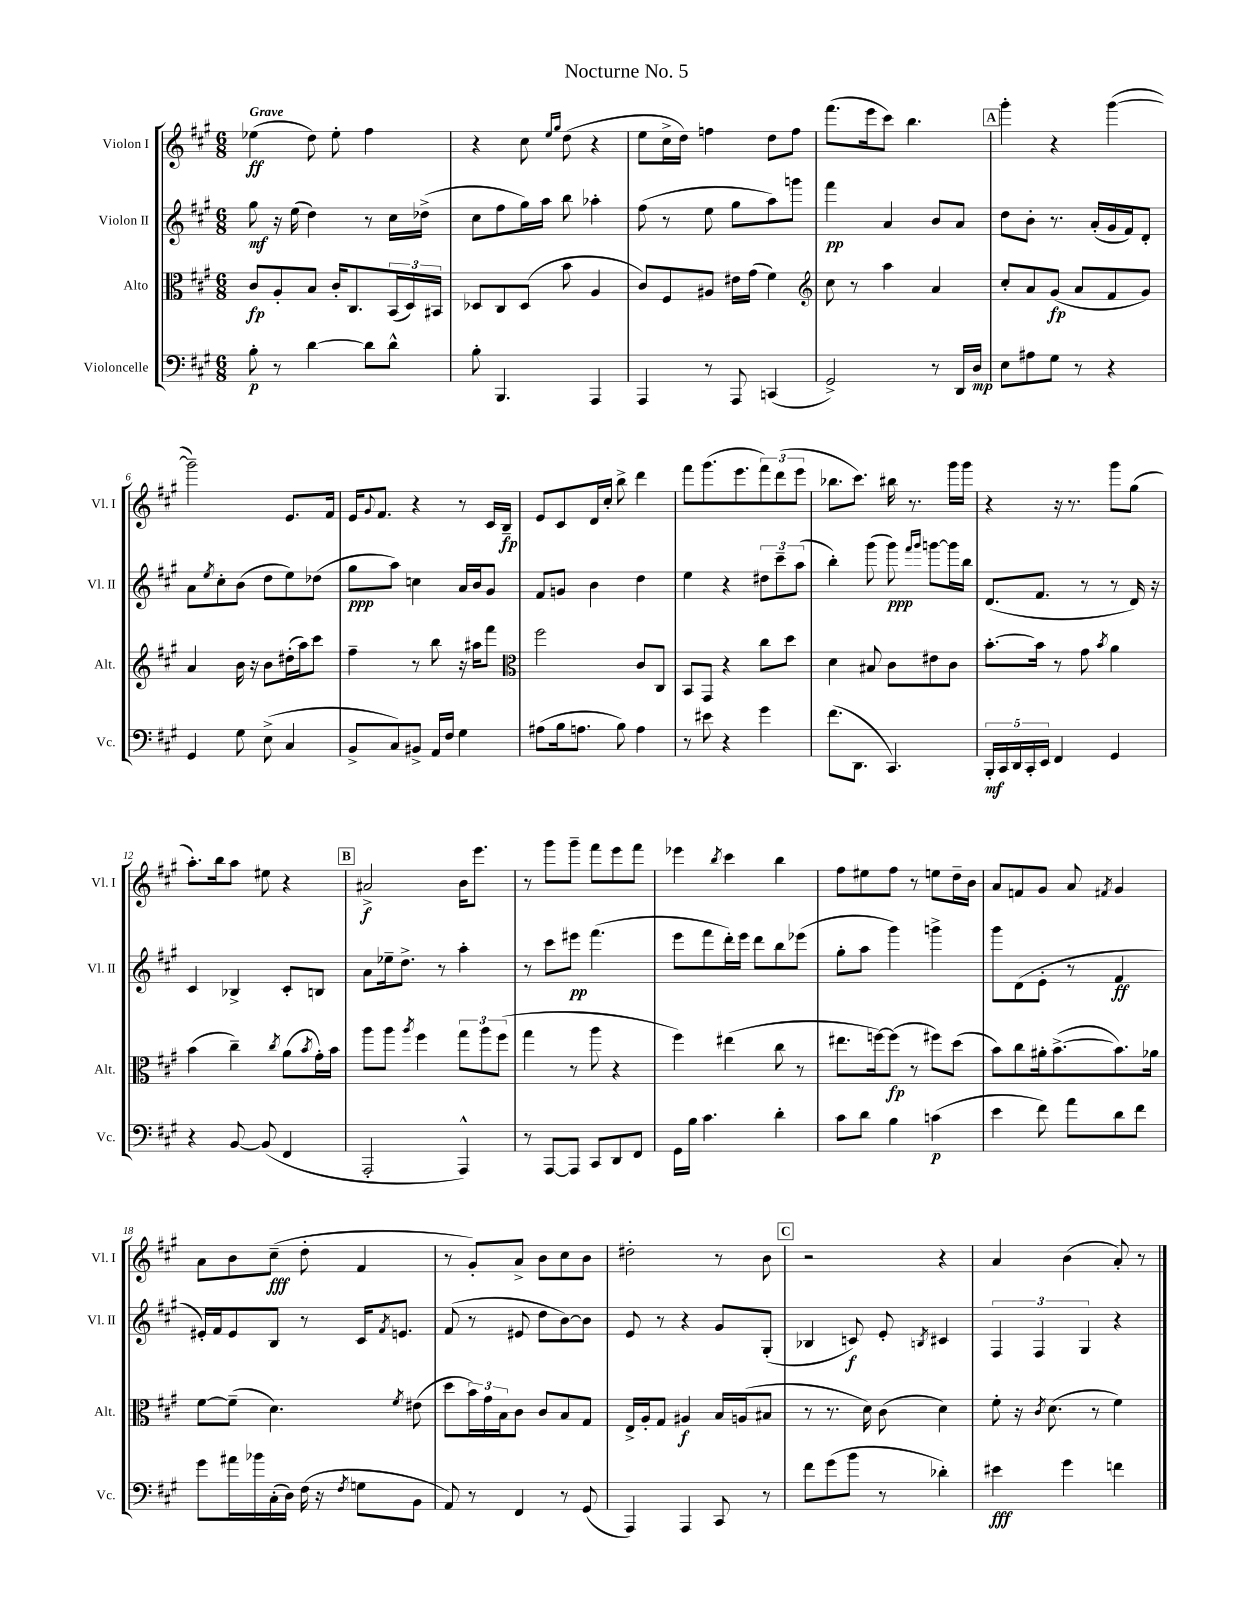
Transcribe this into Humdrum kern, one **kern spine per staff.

**kern	**kern	**kern	**kern
*staff4	*staff3	*staff2	*staff1
*clefF4	*clefC3	*clefG2	*clefG2
*k[f#c#g#]	*k[f#c#g#]	*k[f#c#g#]	*k[f#c#g#]
*M6/8	*M6/8	*M6/8	*M6/8
8B'	8c#	8gg#	(4ee-
8r	8A'	16r	.
.	.	(16ee	.
[4d	8B	4dd)	8dd)
.	16c#'	.	8ee-'
.	8.C#	.	.
8d]	.	8r	4ff#
8d^^	(24BB	16cc#	.
.	24D)	.	.
.	.	(16dd-^	.
.	24BB#	.	.
=	=	=	=
8B'	8D-	8cc#	4r
4.BBB	8C#	8ff#	.
.	(8D-	16gg#)	8cc#
.	.	16aa	.
.	.	.	16qqee
.	.	.	16qqgg#
.	8b	8bb	(8dd
4AAA	4A	4aa-'	4r
=	=	=	=
4AAA	8c#)	(8ff#	8ee
.	8F#	8r	16cc#^
.	.	.	16dd)
8r	8A#	8ee	4ff
8AAA	16e#	8gg#	.
.	(16g#	.	.
(4CC	4f#)	8aa)	8dd
.	.	8ggg	8ff
=	=	=	=
*	*clefG2	*	*
2GG#^)	8cc#	4fff#	(8.fff#
.	8r	.	.
.	.	.	16eee
.	4aa	4a	8ccc#)
.	.	.	4.bb
8r	4a	8b	.
16DD	.	8a	.
16D	.	.	.
=	=	=	=
8E	8cc#'	8dd	4ggg#'
8A#	8a	8b'	.
8G#	(8g#	8.r	4r
8r	8a	.	.
.	.	(16a'	.
4r	8f#	16g#	([4ggg#
.	.	16f#)	.
.	8g#)	8d'	.
=	=	=	=
4GG#	4a	8a	2ggg#~])
.	.	8qee	.
.	.	8cc#'	.
8G#	16b	(8b	.
.	16r	.	.
(8E^	8b	8dd	.
4C#	(16dd#'	8ee)	8.e
.	16aa)	.	.
.	8ccc#	(8dd-	.
.	.	.	16f#
=	=	=	=
8BB^	4ff#~	8gg#	16e
.	.	.	8qqg#
.	.	.	8.f#
8C#)	.	8aa)	.
8BB#^	8r	4cc	4r
16AA	8bb	.	.
16F#	.	.	.
4G#	16r	16a	8r
.	16aa#	16b	.
.	8fff#	8g#	16c#
.	.	.	16B~
=	=	=	=
*	*clefC3	*	*
(8A#	2ff#	8f#	8e
16B	.	8g	8c#
8.A	.	.	.
.	.	4b	16d
.	.	.	16cc#'
8B)	.	.	8bb^
4A	8c#	4dd	4ddd
.	8C#	.	.
=	=	=	=
8r	8BB	4ee	8fff#
8e#	8GG#	.	(8.ggg#
4r	4r	4r	.
.	.	.	8.eee
4g#	8cc#	12dd#	12fff#)
.	.	12ccc#~	(12ddd
.	8dd	.	.
.	.	(12aa	12eee
=	=	=	=
(8.f#	4d	4bb')	8.bb-
8.DD	.	.	8.ccc#)
.	8B#	(8ggg#	.
4.CC#)	8c#	8ggg#)	16bb#
.	.	.	8.r
.	.	16qqfff#	.
.	.	16qqggg#	.
.	8e#	[8ggg	.
.	8c#	16ggg]	16ggg#
.	.	16bb	16ggg#
=	=	=	=
20BBB'	[8.b'	(8.d	4r
20CC#	.	.	.
20DD	.	.	.
20CC#'	.	.	.
.	16b]	8.f#	.
20EE	.	.	.
4FF#	8r	.	16r
.	.	.	8.r
.	8g#	8r	.
.	8qb	.	.
4GG#	4a	8r	8ggg#
.	.	16d)	(8gg#
.	.	16r	.
=	=	=	=
4r	(4b	4c#	8.aa')
.	.	.	16bb
[8BB	4cc#~)	4B-^	8aa
(8BB]	.	.	8ee#
.	8qcc#	.	.
4FF#	(8a	8c#'	4r
.	8qb	.	.
.	16g#')	8B	.
.	16b	.	.
=	=	=	=
2AAA'	8aa	8a	2a#^
.	8aa	16ee-~	.
.	.	8.dd^	.
.	8qaa	.	.
.	4ff#	.	.
.	.	8r	.
4AAA^^)	12gg#	4aa'	16b
.	.	.	8.eee
.	12aa	.	.
.	(12ff#	.	.
=	=	=	=
8r	4gg#	8r	8r
[8AAA	.	8ccc#	8ggg#
8AAA]	8r	8eee#	8ggg#~
8CC#	8aa	(4.fff#	8fff#
8DD	4r	.	8eee
8FF#	.	.	8fff#
=	=	=	=
16GG#	4ff#)	8eee	4eee-
16B	.	.	.
4.c#	.	8fff#	.
.	.	.	8qbb
.	(4ee#	16ddd')	4ccc#
.	.	16eee	.
.	.	8ddd	.
4d'	8cc#	8bb	4bb
.	8r	(8eee-	.
=	=	=	=
8c#	8.ee#	8gg#'	8ff#
8d	.	8aa	8ee#
.	[16ff)	.	.
4B	(8ff]	4ggg#)	8ff#
.	8r	.	8r
(4c	8ff#)	4ggg^	8ee
.	(8dd	.	16dd~
.	.	.	16b
=	=	=	=
4e	8b)	8ggg#	8a
.	8cc#	(8d	8f
8f#)	16a#'	8e'	8g#
.	([8.b^	.	.
8a	.	8r	8a
.	.	.	8qf#
8d	8.b])	4f#	4g#
8f#	.	.	.
.	16a-	.	.
=	=	=	=
8g#	[8f#	16e#')	8a
.	.	16f#	.
16a#	(8f#~]	8e#	8b
16b-	.	.	.
(16C#'	4.d)	8B	(8cc#~
16D)	.	.	.
(16F#	.	8r	8dd'
16r	.	.	.
8qF#	.	.	.
8G	.	16c#	4f#
.	.	8qf#	.
.	.	8.e	.
.	8qf#	.	.
8BB	(8e#	.	.
=	=	=	=
8AA)	8dd	(8f#	8r
8r	24b)	8r	8g#')
.	24g#	.	.
.	24B	.	.
4FF#	8c#	8e#	8a^
.	8c#	8dd	8b
8r	8B	[8b)	8cc#
(8GG#	8G#	8b]	8b
=	=	=	=
4AAA)	16E^	8e	2dd#'
.	16A'	.	.
.	8G#	8r	.
4AAA	4A#	4r	.
8CC#	16B	8g#	8r
.	(16A	.	.
8r	8B#	(8G#'	8b
=	=	=	=
8f#	8r	4B-	2r
(8g#	8.r	.	.
8b	.	8c)	.
.	16d)	.	.
8r	(8c#	8e'	.
.	.	8qB	.
4d-')	4d)	4c#	4r
=	=	=	=
4e#	8f#'	6F#	4a
.	16r	.	.
.	.	6F#	.
.	8qc#	.	.
.	(8.d	.	.
4g#	.	.	(4b
.	.	6G#	.
.	8r	.	.
4f	4f#)	4r	8a')
.	.	.	8r
==	==	==	==
*-	*-	*-	*-
